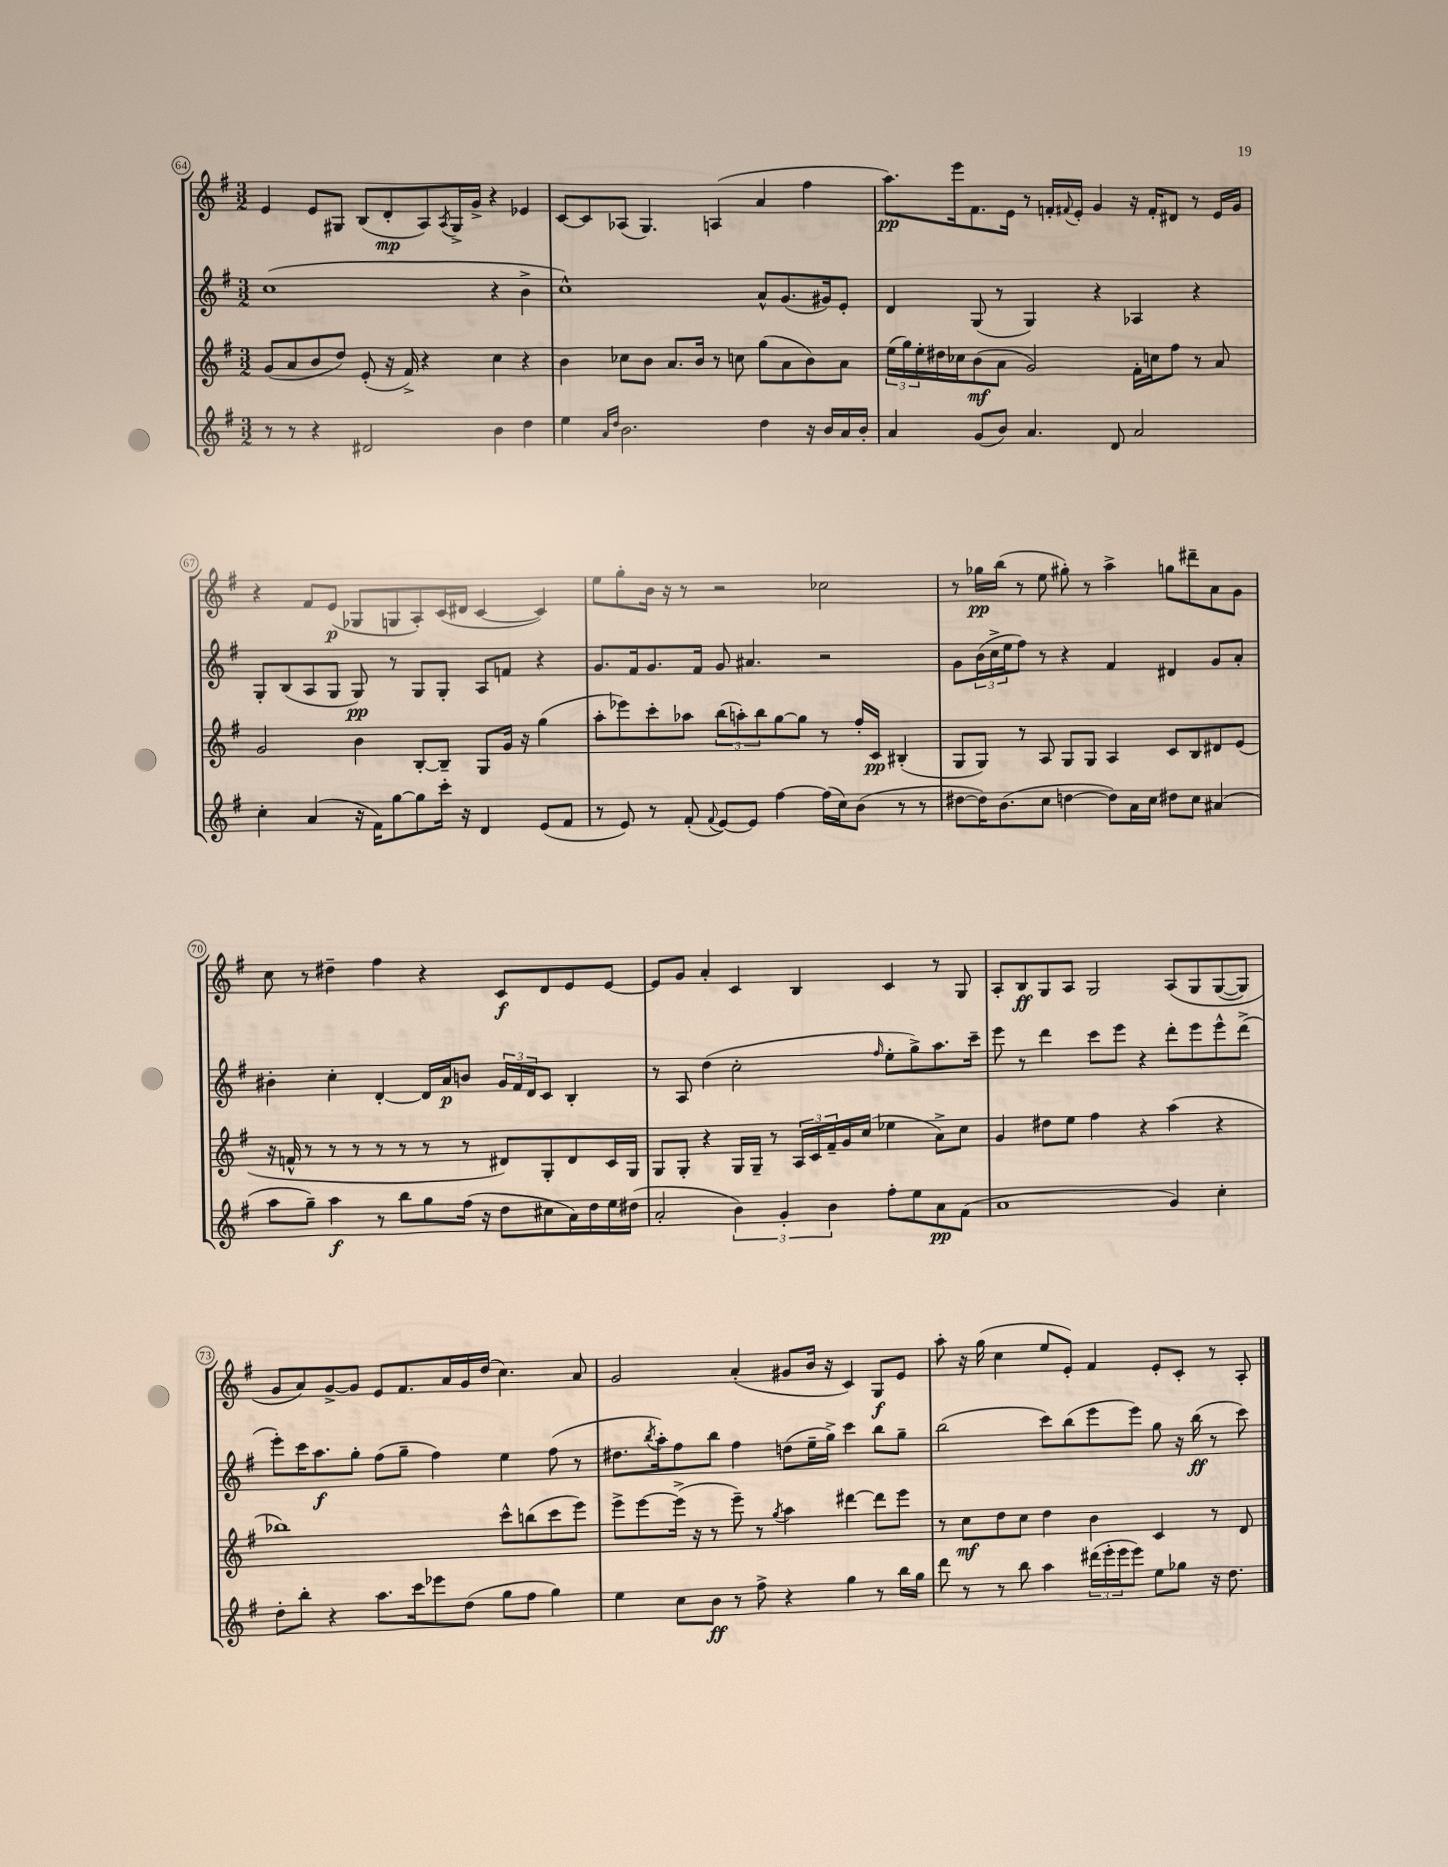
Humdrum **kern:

**kern	**kern	**kern	**kern
*staff4	*staff3	*staff2	*staff1
*clefG2	*clefG2	*clefG2	*clefG2
*k[f#]	*k[f#]	*k[f#]	*k[f#]
*M3/2	*M3/2	*M3/2	*M3/2
8r	(8g	(1cc	4e
8r	8a	.	.
4r	8b	.	8e
.	8dd)	.	8G#
2d#	(8e'	.	(8B
.	16r	.	8d'
.	16f#^)	.	.
.	4r	.	8A)
.	.	.	8qA
.	.	.	16G#^
.	.	.	16g^
4b	4cc	4r	4r
4dd	4r	4b^	4e-
=	=	=	=
4ee	4b	1cc^^)	[8c
.	.	.	8c]
16qqa	.	.	.
16qqdd	.	.	.
2.b	8cc-	.	(8A-
.	8b	.	4.G)
.	8.a	.	.
.	16b	.	.
.	8r	.	(4A
.	8cc	.	.
4dd	(8gg	8a^^	4a
.	8a	(8.g	.
16r	8b)	.	4ff#
16b	.	16g#)	.
16a	8a	8e'	.
16b'	.	.	.
=	=	=	=
4a	(24ee	4d	8.aa)
.	24gg)	.	.
.	24ee'	.	.
.	16dd#	.	.
.	16cc-	.	16eee
(8g	(8b	(8G	8.f#
8b)	8a	8r	.
.	.	.	16e
4.a	2g)	4G)	8r
.	.	.	16f'
.	.	.	8qqf#
.	.	.	16e'
.	.	4r	4g
8d	.	.	.
2a	16f#'	4A-	16r
.	16cc	.	16f#'
.	8ff#	.	8d#
.	8r	4r	8r
.	8a	.	16e
.	.	.	16g
=	=	=	=
4cc'	2g	8G'	4r
.	.	(8B	.
(4a	.	8A	8f#
.	.	8G	(8e
16r	4b	8G)	8G-
16f#)	.	.	.
[8gg	.	8r	8G
8gg]	[8B'	8G	8A')
16ccc'	8B~]	8G'	(16c
16r	.	.	16d#
4d	8G	8A	[4c
.	16g	8f	.
.	16r	.	.
(8e	(4gg	4r	4c])
8f#	.	.	.
=	=	=	=
8r	8aa'	8.g	8ee
8e)	8eee-)	.	8gg'
.	.	16f#	.
8r	8ccc'	8.g	16b
.	.	.	16r
(8f#'	8aa-	.	8r
.	.	16f#	.
8qqf#	.	.	.
[8e)	(12bb	8g	2r
.	12aa')	.	.
8e]	.	4.a#	.
.	12bb	.	.
[4ff#	[8gg	.	.
.	8gg]	.	.
(16ff#]	8r	2r	2cc-
16cc)	.	.	.
(8b	16ff#'	.	.
.	16c	.	.
8r	(4B#'	.	.
8r	.	.	.
=	=	=	=
[8dd#	8G	8g	8r
16dd#])	8G)	(24b	16gg-
.	.	24cc^	.
(8.b	.	.	(16bb
.	.	24ee	.
.	8r	8ff#)	8r
8cc	8A	8r	8ee
[4dd	8G	4r	8gg#')
.	8G	.	8r
8dd])	4A	4f#	4aa^
16a	.	.	.
16cc	.	.	.
8dd#	8c	4d#	8gg
8cc	8B	.	8ddd#~
(4a#	8d#	8g	8a
.	(8e	8a'	8g
=	=	=	=
8aa	16r	4b#'	8cc
.	16f^^	.	.
8gg~)	8r	.	8r
4aa	8r	4cc'	4dd#~
.	8r	.	.
8r	8r	[4d'	4ff#
8bb	8r	.	.
8gg	8r	16d]	4r
.	.	16a	.
(16ff#	8r	8b	.
16r	.	.	.
8dd	8d#)	24g	8c
.	.	24f#	.
.	.	24d	.
8cc#	8G'	8c	8d
16a)	8d#	4B'	8e
16dd	.	.	.
16ee	16c	.	[8e
(16dd#	16G	.	.
=	=	=	=
2a'	8G	8r	8e]
.	8G'	8A	8g
.	4r	(4dd	4a'
6b)	16G	2cc'	4c
.	16G~	.	.
.	8r	.	.
6g'	.	.	.
.	24A	.	4B
.	24c	.	.
6b	24f#~	.	.
.	16g	.	.
.	(16cc	.	.
.	.	16qqff#	.
8ff#'	4ee-	8ee'	4c
8ee	.	8gg^)	.
8a	8a^)	8.aa	8r
(8f#	8cc	.	8G
.	.	16ccc~	.
=	=	=	=
1a	4g	8eee	8A'
.	.	8r	8B
.	8dd#	4ddd	8G
.	8ee	.	8A
.	4ff#	8ccc	2G
.	.	8eee	.
.	4r	4r	.
4g)	(4aa	8ddd'	&(8A
.	.	8eee	8G
4cc'	4r	8eee^^	([8G
.	.	(8ddd^	8G])
=	=	=	=
8dd'	1bb-)	8eee')	8g
8bb'	.	16ccc	8a&)
.	.	8.aa	.
4r	.	.	[8g^
.	.	8gg'	8g]
8.aa	.	(8ff#	8e
.	.	8gg~	8.f#
16ccc	.	.	.
8eee-	.	4ff#)	.
.	.	.	16a
(8dd	.	.	16g
.	.	.	(16dd
8gg	8ccc^^	4ee	4.cc)
8ff#	(8bb	.	.
4gg)	8ccc	(8ff#	.
.	8eee)	8r	8a
=	=	=	=
4ee	8eee^	8.dd#	2g
.	[8eee	.	.
.	.	8qbb	.
.	.	16aa')	.
8cc	(16eee^]	8ff#	.
.	16r	.	.
8b	8r	8bb	.
8r	8eee~)	4ff#	(4a'
8ff#^	8r	.	.
.	8qgg	.	.
4r	4aa	(8dd	8g#
.	.	16ee~	16b
.	.	16gg^)	16r
4gg	[4ddd#	4ccc	4c)
8r	8ddd#]	8bb	8G
16bb	8eee	8gg~	8e
16gg	.	.	.
=	=	=	=
8ddd	8r	(2bb	8aa'
8r	8cc	.	16r
.	.	.	(16gg
8r	8dd	.	4cc
8bb	8cc	.	.
4aa	4dd	8ccc)	8ee
.	.	(8bb	8e')
(24ddd#	4b	8eee	4f#
24eee'	.	.	.
24eee	.	.	.
8eee)	.	8eee)	.
8ee	4c	8gg	8e'
8gg-	.	16r	8c'
.	.	(16bb	.
16r	8r	8r	8r
8.dd	.	.	.
.	8d	8ccc)	8A'
==	==	==	==
*-	*-	*-	*-
